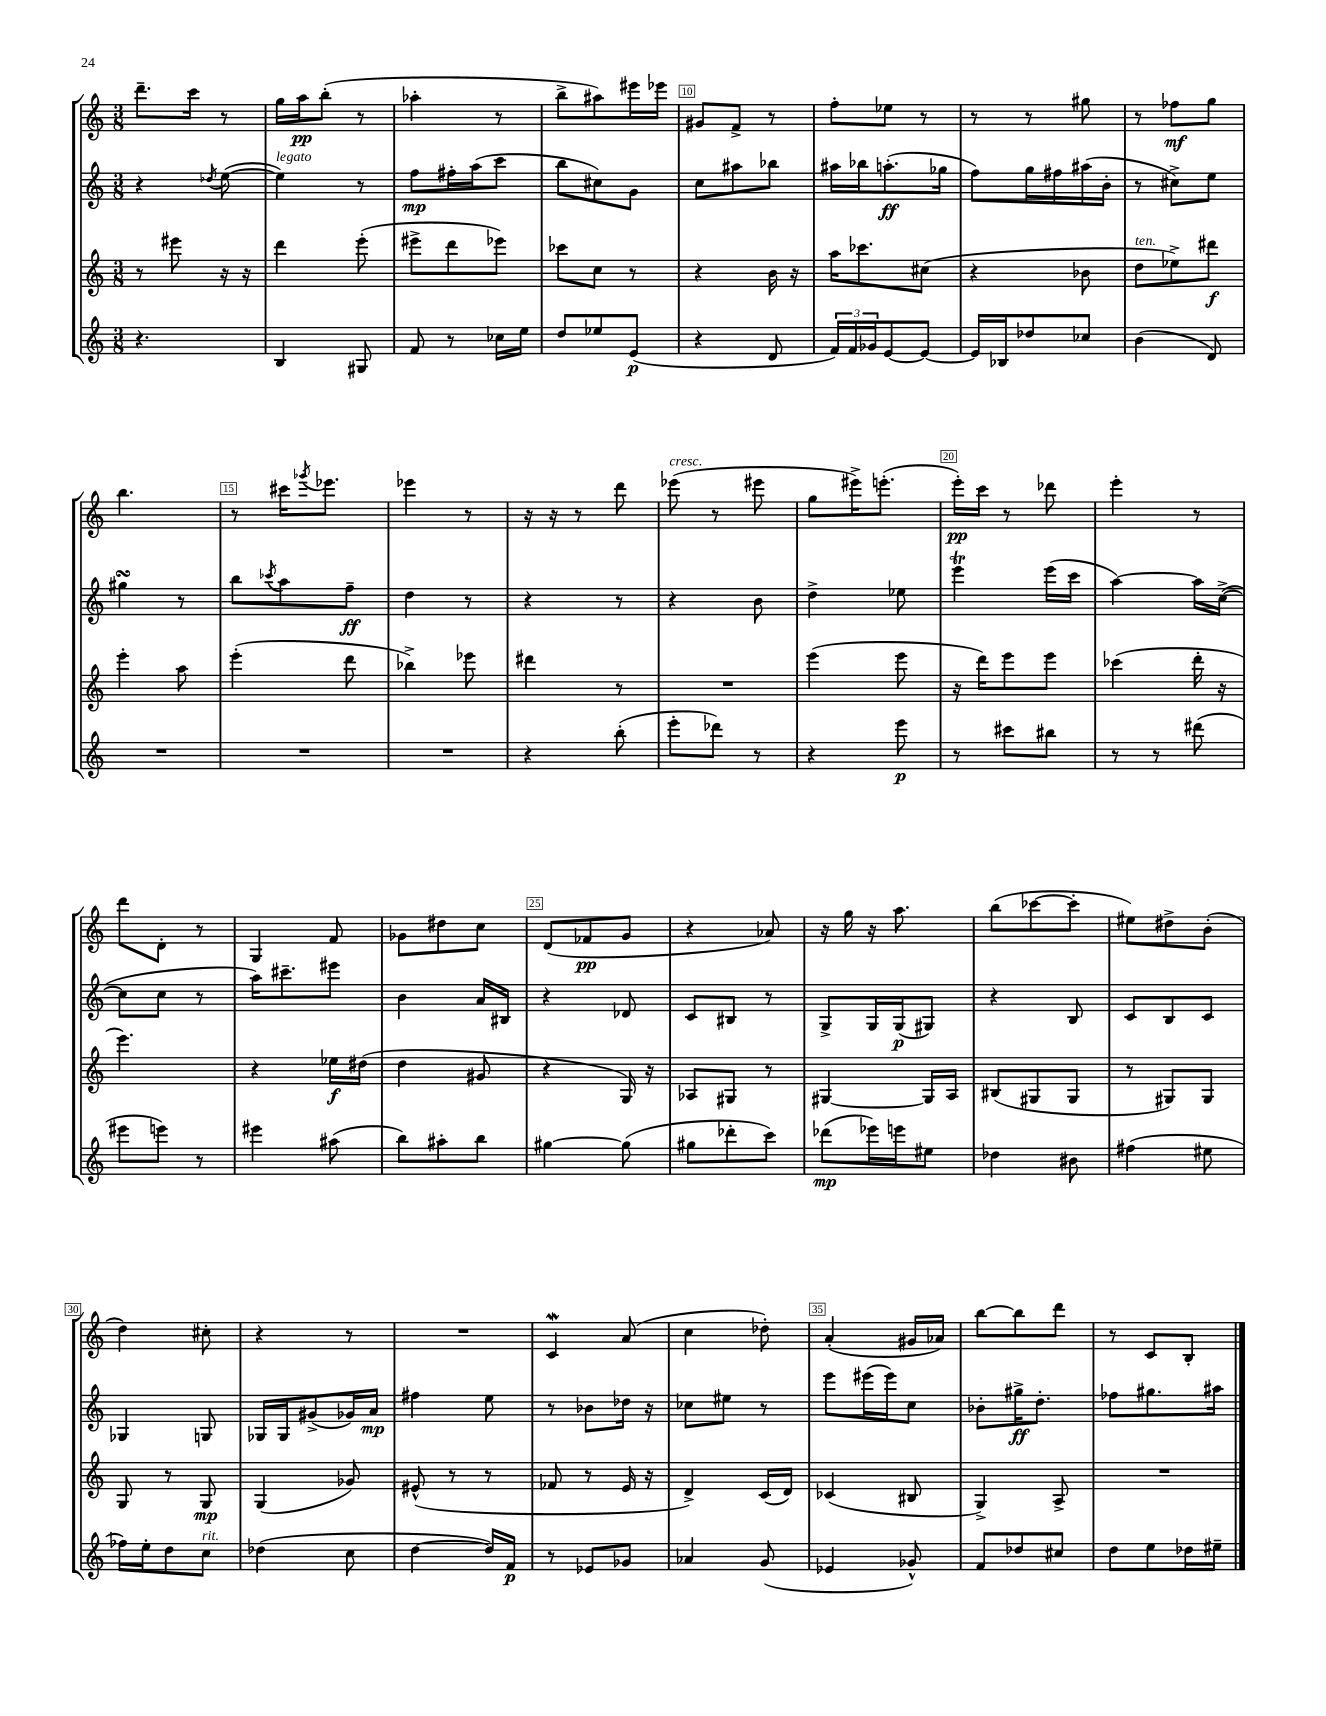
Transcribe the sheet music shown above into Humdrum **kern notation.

**kern	**dynam	**kern	**dynam	**kern	**dynam	**kern	**dynam
*part4	*part4	*part3	*part3	*part2	*part2	*part1	*part1
*staff4	*staff4	*staff3	*staff3	*staff2	*staff2	*staff1	*staff1
*clefG2	*	*clefG2	*	*clefG2	*	*clefG2	*
*k[]	*	*k[]	*	*k[]	*	*k[]	*
*M3/8	*	*M3/8	*	*M3/8	*	*M3/8	*
=6	=6	=6	=6	=6	=6	=6	=6
4.r	.	8r	.	4r	.	8.ddd~\L	.
.	.	8eee#X\	.	.	.	.	.
.	.	.	.	.	.	16ccc\Jk	.
.	.	.	.	8qdd-X/	.	.	.
.	.	16r	.	([8ee\	.	8r	.
.	.	16r	.	.	.	.	.
=7	=7	=7	=7	=7	=7	=7	=7
!	!	!	!	!LO:TX:a:i:t=legato	!	!	!
4B/	.	4ddd\	.	4ee\])	.	16gg\LL	.
.	.	.	.	.	.	16aa\J	pp
.	.	.	.	.	.	(8bb'\J	.
8G#X/	.	(8eee'\	.	8r	.	8r	.
=8	=8	=8	=8	=8	=8	=8	=8
8f/	.	8eee#X^\L	.	8ff\L	mp	4aa-X'\	.
8r	.	8ddd\	.	16ff#X'\L	.	.	.
.	.	.	.	(16aa\J	.	.	.
16cc-X\LL	.	8eee-X\J)	.	8ccc\J	.	8r	.
16ee\JJ	.	.	.	.	.	.	.
=9	=9	=9	=9	=9	=9	=9	=9
8dd/L	.	8ccc-X\L	.	8bb\L	.	8bb^\L	.
8ee-X/	.	8cc\J	.	8cc#X\)	.	8aa#X\)	.
(8e/J	p	8r	.	8g\J	.	16eee#X\L	.
.	.	.	.	.	.	16eee-X\JJ	.
=10	=10	=10	=10	=10	=10	=10	=10
4r	.	4r	.	8cc\L	.	8g#X/L	.
.	.	.	.	8aa#X\	.	8f^/J	.
8d/	.	16b\	.	8bb-X\J	.	8r	.
.	.	16r	.	.	.	.	.
=11	=11	=11	=11	=11	=11	=11	=11
24f/LL)	.	16aa\KL	.	16aa#X\LL	.	8ff'\L	.
24f/	.	.	.	.	.	.	.
.	.	8.ccc-X\	.	16bb-X\J	.	.	.
24g-X/J	.	.	.	.	.	.	.
[8e/	.	.	.	(8.aan'\	ff	8ee-X\J	.
8e/J_	.	(8cc#X\J	.	.	.	8r	.
.	.	.	.	16gg-X\Jk	.	.	.
=12	=12	=12	=12	=12	=12	=12	=12
16e/LL]	.	4r	.	8ff\L)	.	8r	.
16B-X/J	.	.	.	.	.	.	.
8dd-X/	.	.	.	16gg\L	.	8r	.
.	.	.	.	16ff#X\	.	.	.
8cc-X/J	.	8b-X\	.	(16aa#X\	.	8gg#X\	.
.	.	.	.	16b'\JJ	.	.	.
=13	=13	=13	=13	=13	=13	=13	=13
!	!	!LO:TX:a:i:t=ten.	!	!	!	!	!
(4b\	.	8dd\L	.	8r	.	8r	.
.	.	8ee-X^\)	.	8cc#X^\L)	.	8ff-X\L	mf
8d/)	.	8ddd#X\J	f	8ee\J	.	8gg\J	.
!!LO:LB:g=z
=14	=14	=14	=14	=14	=14	=14	=14
4.r	.	4eee'\	.	4gg#XsSsS\	.	4.bb\	.
.	.	8aa\	.	8r	.	.	.
=15	=15	=15	=15	=15	=15	=15	=15
4.r	.	(4eee'\	.	8bb\L	.	8r	.
.	.	.	.	8qccc-X/	.	.	.
.	.	.	.	8aa\	.	16ccc#X\KL	.
.	.	.	.	.	.	8qggg-X/	.
.	.	.	.	.	.	8.eee-X\J	.
.	.	8ddd\	.	8ff~\J	ff	.	.
=16	=16	=16	=16	=16	=16	=16	=16
4.r	.	4bb-X^\)	.	4dd\	.	4eee-X\	.
.	.	8eee-X\	.	8r	.	8r	.
=17	=17	=17	=17	=17	=17	=17	=17
4r	.	4ddd#X\	.	4r	.	16r	.
.	.	.	.	.	.	16r	.
.	.	.	.	.	.	8r	.
(8bb'\	.	8r	.	8r	.	8ddd\	.
=18	=18	=18	=18	=18	=18	=18	=18
!	!	!	!	!	!	!LO:TX:a:i:t=cresc.	!
8eee'\L	.	4.r	.	4r	.	(8eee-X\	.
8ddd-X\J)	.	.	.	.	.	8r	.
8r	.	.	.	8b\	.	8eee#X\	.
=19	=19	=19	=19	=19	=19	=19	=19
4r	.	(4eee\	.	4dd^\	.	8gg\L	.
.	.	.	.	.	.	16eee#X^\K)	.
.	.	.	.	.	.	(8.eeen'\J	.
8eee\	p	8eee\	.	8ee-X\	.	.	.
=20	=20	=20	=20	=20	=20	=20	=20
8r	.	16r	.	4eeet\	.	16eee'\LL)	pp
.	.	16ddd\KL)	.	.	.	16ccc\JJ	.
8ccc#X\L	.	8eee\	.	.	.	8r	.
8bb#X\J	.	8eee\J	.	(16eee\LL	.	8ddd-X\	.
.	.	.	.	16ccc\JJ	.	.	.
=21	=21	=21	=21	=21	=21	=21	=21
8r	.	(4ccc-X\	.	[4aa\)	.	4eee'\	.
8r	.	.	.	.	.	.	.
(8ddd#X\	.	16ddd'\	.	16aa\LL]	.	8r	.
.	.	16r	.	([16cc^\JJ	.	.	.
!!LO:LB:g=z
=22	=22	=22	=22	=22	=22	=22	=22
8eee#X\L	.	4.eee\)	.	8cc\L]	.	8ddd\L	.
8eeen\J)	.	.	.	8cc\J	.	8d'\J	.
8r	.	.	.	8r	.	8r	.
=23	=23	=23	=23	=23	=23	=23	=23
4eee#X\	.	4r	.	16aa\KL)	.	4G/	.
.	.	.	.	8.ccc#X~\	.	.	.
(8aa#X\	.	16ee-X\LL	f	8eee#X\J	.	8f/	.
.	.	(16dd#X\JJ	.	.	.	.	.
=24	=24	=24	=24	=24	=24	=24	=24
8bb\L)	.	4dd\	.	4b\	.	8g-X\L	.
8aa#X'\	.	.	.	.	.	8dd#X\	.
8bb\J	.	8g#X/	.	16a/LL	.	8cc\J	.
.	.	.	.	16B#X/JJ	.	.	.
=25	=25	=25	=25	=25	=25	=25	=25
[4gg#X\	.	4r	.	4r	.	(8d/L	.
.	.	.	.	.	.	8f-X/	pp
(8gg#\]	.	16G/)	.	8d-X/	.	8g/J	.
.	.	16r	.	.	.	.	.
=26	=26	=26	=26	=26	=26	=26	=26
8gg#X\L	.	8A-X/L	.	8c/L	.	4r	.
8ddd-X'\	.	8G#X/J	.	8B#X/J	.	.	.
8ccc\J)	.	8r	.	8r	.	8a-X/)	.
=27	=27	=27	=27	=27	=27	=27	=27
(8ddd-X\L	mp	[4G#X/	.	8G^/L	.	16r	.
.	.	.	.	.	.	16gg\	.
16eee-X\L)	.	.	.	16G/L	.	16r	.
16eeen\J	.	.	.	(16G/J	p	8.aa\	.
8ee#X\J	.	16G#/LL]	.	8G#X/J)	.	.	.
.	.	16A/JJ	.	.	.	.	.
=28	=28	=28	=28	=28	=28	=28	=28
4dd-X\	.	(8B#X/L	.	4r	.	(8bb\L	.
.	.	8G#X/	.	.	.	[8ccc-X\	.
8b#X\	.	8G#/J	.	8B/	.	8ccc-'\J]	.
=29	=29	=29	=29	=29	=29	=29	=29
(4ff#X\	.	8r	.	8c/L	.	8ee#X\L)	.
.	.	8G#X/L)	.	8B/	.	8dd#X^\	.
8ee#X\	.	8G#/J	.	8c/J	.	(8b'\J	.
!!LO:LB:g=z
=30	=30	=30	=30	=30	=30	=30	=30
16ff-X\LL)	.	8G/	.	4G-X/	.	4dd\)	.
16ee'\J	.	.	.	.	.	.	.
8dd\	.	8r	.	.	.	.	.
!LO:TX:a:i:t=rit.	!	!	!	!	!	!	!
8cc\J	.	8G/	mp	8Gn/	.	8cc#X'\	.
=31	=31	=31	=31	=31	=31	=31	=31
(4dd-X\	.	(4G/	.	16G-X/LL	.	4r	.
.	.	.	.	16G-/J	.	.	.
.	.	.	.	(8g#X^/	.	.	.
8cc\	.	8g-X/)	.	16g-X/L)	.	8r	.
.	.	.	.	16a/JJ	mp	.	.
=32	=32	=32	=32	=32	=32	=32	=32
[4dd\	.	(8e#X^^/	.	4ff#X\	.	4.r	.
.	.	8r	.	.	.	.	.
16dd/LL])	.	8r	.	8ee\	.	.	.
16f/JJ	p	.	.	.	.	.	.
=33	=33	=33	=33	=33	=33	=33	=33
8r	.	8f-X/	.	8r	.	4cw/	.
8e-X/L	.	8r	.	8b-X\L	.	.	.
8g-X/J	.	16e/	.	16dd-X\Jk	.	(8a/	.
.	.	16r	.	16r	.	.	.
=34	=34	=34	=34	=34	=34	=34	=34
4a-X/	.	4d^/)	.	8cc-X\L	.	4cc\	.
.	.	.	.	8ee#X\J	.	.	.
(8g/	.	(16c/LL	.	8r	.	8dd-X'\)	.
.	.	16d/JJ)	.	.	.	.	.
=35	=35	=35	=35	=35	=35	=35	=35
4e-X/	.	(4c-X/	.	8eee\L	.	(4a'/	.
.	.	.	.	(16eee#X\L	.	.	.
.	.	.	.	16eee#\J)	.	.	.
8g-X^^/)	.	8B#X/	.	8cc\J	.	16g#X/LL	.
.	.	.	.	.	.	16a-X/JJ)	.
=36	=36	=36	=36	=36	=36	=36	=36
8f/L	.	4G^/)	.	8b-X'\L	.	[8bb\L	.
8dd-X/	.	.	.	16gg#X^\K	ff	8bb\]	.
.	.	.	.	8.dd'\J	.	.	.
8cc#X/J	.	8A^/	.	.	.	8ddd\J	.
=37	=37	=37	=37	=37	=37	=37	=37
8dd\L	.	4.r	.	8ff-X\L	.	8r	.
8ee\	.	.	.	8.gg#X\	.	8c/L	.
16dd-X\L	.	.	.	.	.	8B'/J	.
16ee#X~\JJ	.	.	.	16aa#X\Jk	.	.	.
==	==	==	==	==	==	==	==
*-	*-	*-	*-	*-	*-	*-	*-
